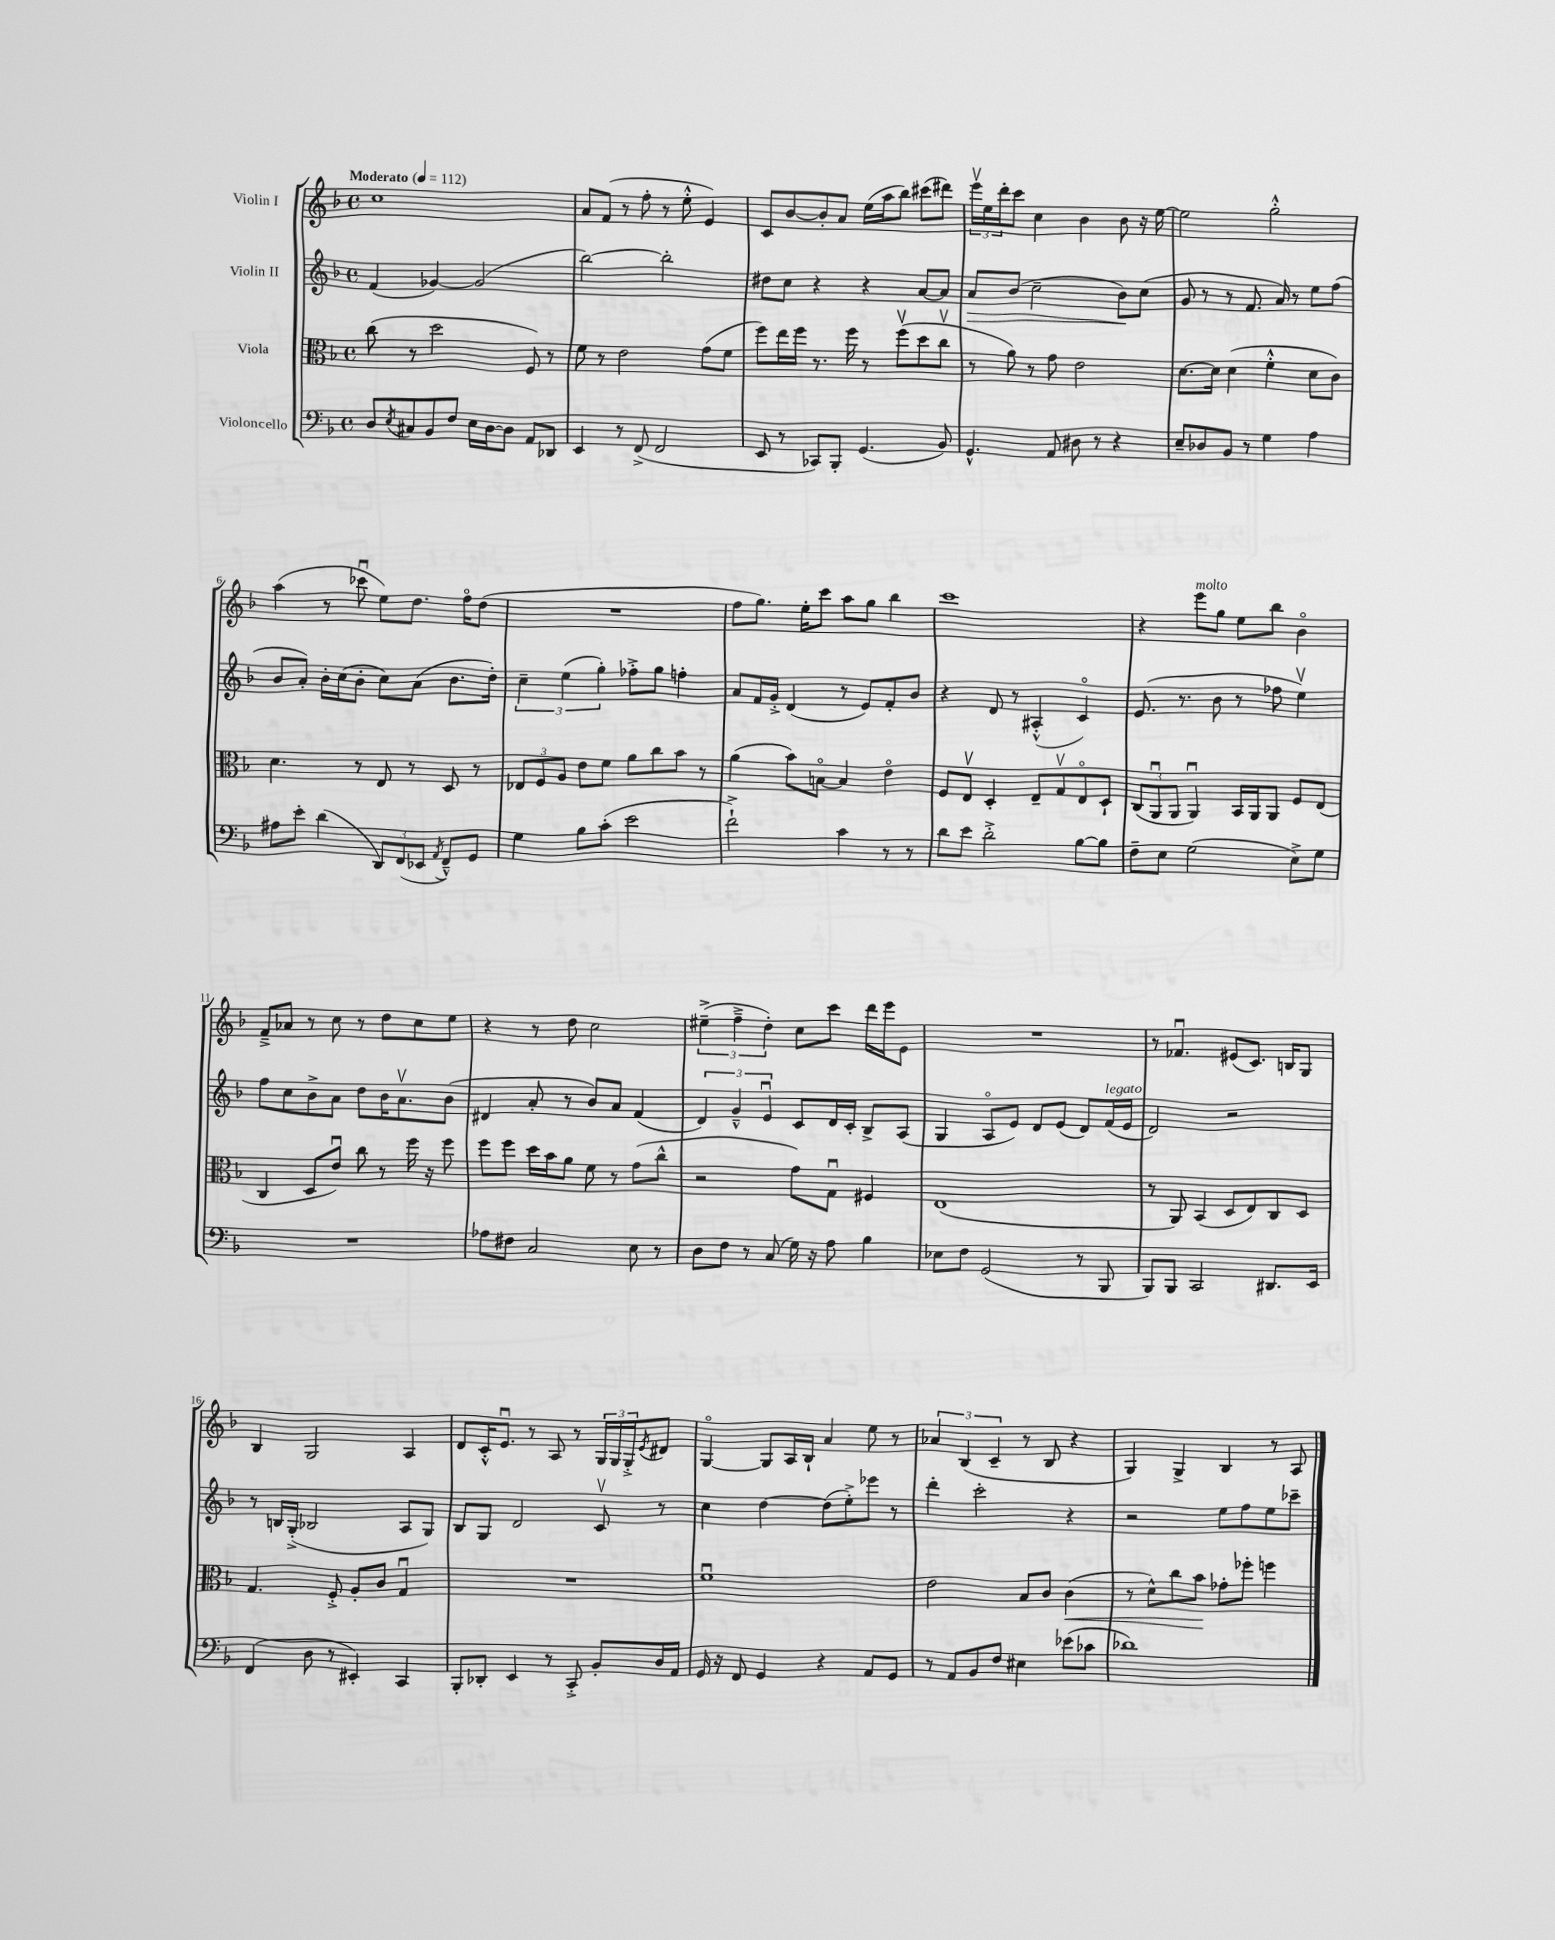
<<
\new StaffGroup <<
\new Staff = "s0" \with { instrumentName = "Violin I" } {
    \clef treble \key f \major \defaultTimeSignature \time 4/4 \tempo "Moderato" 4 = 112
    c''1 |
    a'8 f'8( r8 f''8-. r8 e''8-.-^ e'4) |
    c'8 bes'8~ bes'8-. a'8 e''16( a''16 bes''8) cis'''8( dis'''8) |
    \tuplet 3/2 { e'''16\upbow e''16 d'''16-. } c'''8 c''4 bes'4 bes'8 r16 e''16~ |
    e''2 g''2-.-^ |
    a''4( r8 ces'''8\downbow e''8) d''8. f''16\flageolet d''8( |
    R1 |
    f''8 g''8.) e''16-. c'''8 a''8 g''8 bes''4 |
    c'''1 |
    r4 e'''8^\markup { \italic "molto" } g''8 e''8 bes''8 bes'4\flageolet |
    f'8---> aes'8 r8 c''8 r8 d''8 c''8 e''8 |
    r4 r8 d''8 c''2 |
    \tuplet 3/2 { eis''4--->( f''4---> d''4-.) } c''8 c'''8 d'''16 e'''16 e'8 |
    R1 |
    r8 fes'4.\downbow eis'8( c'8.) b16 g8 |
    bes4 g2 a4 |
    d'8 c'16-.-^ e'8.\downbow r8 a8 r8 \tuplet 3/2 { g16 g16 g16-.-> } \acciaccatura { e'8 } dis'8 |
    g4~\flageolet g8 a16 bes16-! a'4 e''8 r8 |
    \tuplet 3/2 { aes'4 bes4( c'4-- } r8 bes8 r4 |
    g4) g4-> bes4 r8 a8 \bar "|." |
}
\new Staff = "s1" \with { instrumentName = "Violin II" } {
    \clef treble \key f \major \defaultTimeSignature \time 4/4
    f'4( ges'4~) ges'2( |
    bes''2~) bes''2-. |
    dis''8 c''8 r4 r4 a'8~ a'8 |
    a'8\> bes'8( c''2-- bes'8\!) c''8( |
    g'8 r8 r8 f'8. a'16) r8 e''8 f''8( |
    bes'8 a'8-.) bes'16-. c''16( bes'8-. c''8) a'8( bes'8. d''16-.) |
    \tuplet 3/2 { c''4-- e''4( g''4-.) } fes''8-.-> g''8 f''4-. |
    a'8 f'16 g'16-.-> d'4( r8 e'8) f'8-. bes'8 |
    r4 d'8 r8 ais4-.-^( c'4\flageolet) |
    e'8.( r8. bes'8 r8 fes''8 e''4\upbow) |
    f''8 c''8 bes'8-> a'8 d''8 bes'16 a'8.\upbow bes'8( |
    dis'4 a'8-. r8 bes'8) a'8 f'4( |
    \tuplet 3/2 { d'4) g'4---^ e'4\downbow } c'8 d'16 c'16-. bes8-> a8( |
    g4 a8\flageolet e'8) d'8 e'8( d'8) f'16^\markup { \italic "legato" }( e'16 |
    d'2) r2 |
    r8 b16 g16-.->( bes2 a8 g8) |
    bes8 g8 d'2 c'8\upbow r8 |
    c''4 d''4~ d''8( e''8-.->) ees'''8 r8 |
    d'''4-. c'''2-. r4 |
    r2 e''8 f''8 e''8 ces'''8-- \bar "|." |
}
\new Staff = "s2" \with { instrumentName = "Viola" } {
    \clef alto \key f \major \defaultTimeSignature \time 4/4
    c''8( r8 d''2 f8) r8 |
    f'8 r8 e'2 g'8( f'8 |
    f''8) e''16 f''16 r8. f''16 r8 f''8\upbow( d''8 c''8\upbow |
    r8 a'8) r8 g'8 e'2 |
    d'8.~ d'16 d'4( f'4-.-^ d'8 c'8) |
    d'4. r8 e8 r8 d8 r8 |
    \tuplet 3/2 { ees8 f8 a8 } e'8 f'8 a'8 c''8 bes'8 r8 |
    a'4( bes'8) b8~\flageolet b4 e'4\flageolet |
    f8 e8\upbow d4-. e8-- g8\upbow e8\flageolet d8-! |
    \tuplet 3/2 { c8( a,8\downbow a,8 } a,4\downbow) bes,16 a,16 a,8 f8 e8( |
    c4 d8 e'8\downbow) c''8 r8 f''16 r16 f''8 |
    f''8 f''8 d''16 bes'16 a'8 f'8 r8 g'8( c''8-^ |
    r2 g'8) g8\downbow fis4 |
    e1( |
    r8 a,8) bes,4( d8 e8) c8 d8 |
    g4. f8-.-> a8-. c'8 g4\downbow |
    R1 |
    f'1\downbow |
    e'2 bes8 c'8 c'4\<( |
    r8 d'8-^) c''8 bes'8\! ges'8-. fes''8-. f''4 \bar "|." |
}
\new Staff = "s3" \with { instrumentName = "Violoncello" } {
    \clef bass \key f \major \defaultTimeSignature \time 4/4
    d8 \acciaccatura { e8 } cis8 bes,8 f8 e16 d16~ d8 a,8 des,8 |
    e,4 r8 f,8->( f,2 |
    e,8 r8 ces,8) bes,,8-. g,4.( bes,8) |
    g,4.-^ a,8 dis8 r8 r4 |
    e8-- des8 bes,8 r8 g4 a4 |
    ais8 e'8-. d'4( \tuplet 3/2 { d,8) f,8( ees,8 } \acciaccatura { a,8 } f,8---^) g,8 |
    g4 bes8 c'8-.( e'2 |
    f'2-!->) c'4 r8 r8 |
    d'8 e'8 d'2-.-> bes8~ bes8 |
    f8-- e8 g2( e8->) g8 |
    R1 |
    aes8 fis8 c2 e8 r8 |
    d8 f8 r8 c8( g16) r16 a8 bes4 |
    ees8 f8 g,2( r8 bes,,8 |
    bes,,8) bes,,8 c,2 dis,8. e,16 |
    f,4( d8 r8 eis,4-.) c,4 |
    bes,,8-. des,8-. e,4 r8 c,8-.-> bes,8-. d16 a,16 |
    g,16 r16 f,8 g,4 r4 a,8 g,8 |
    r8 a,8 bes,8 f8 eis4 ees'8( ces'8 |
    des'1) \bar "|." |
}
>>
>>
